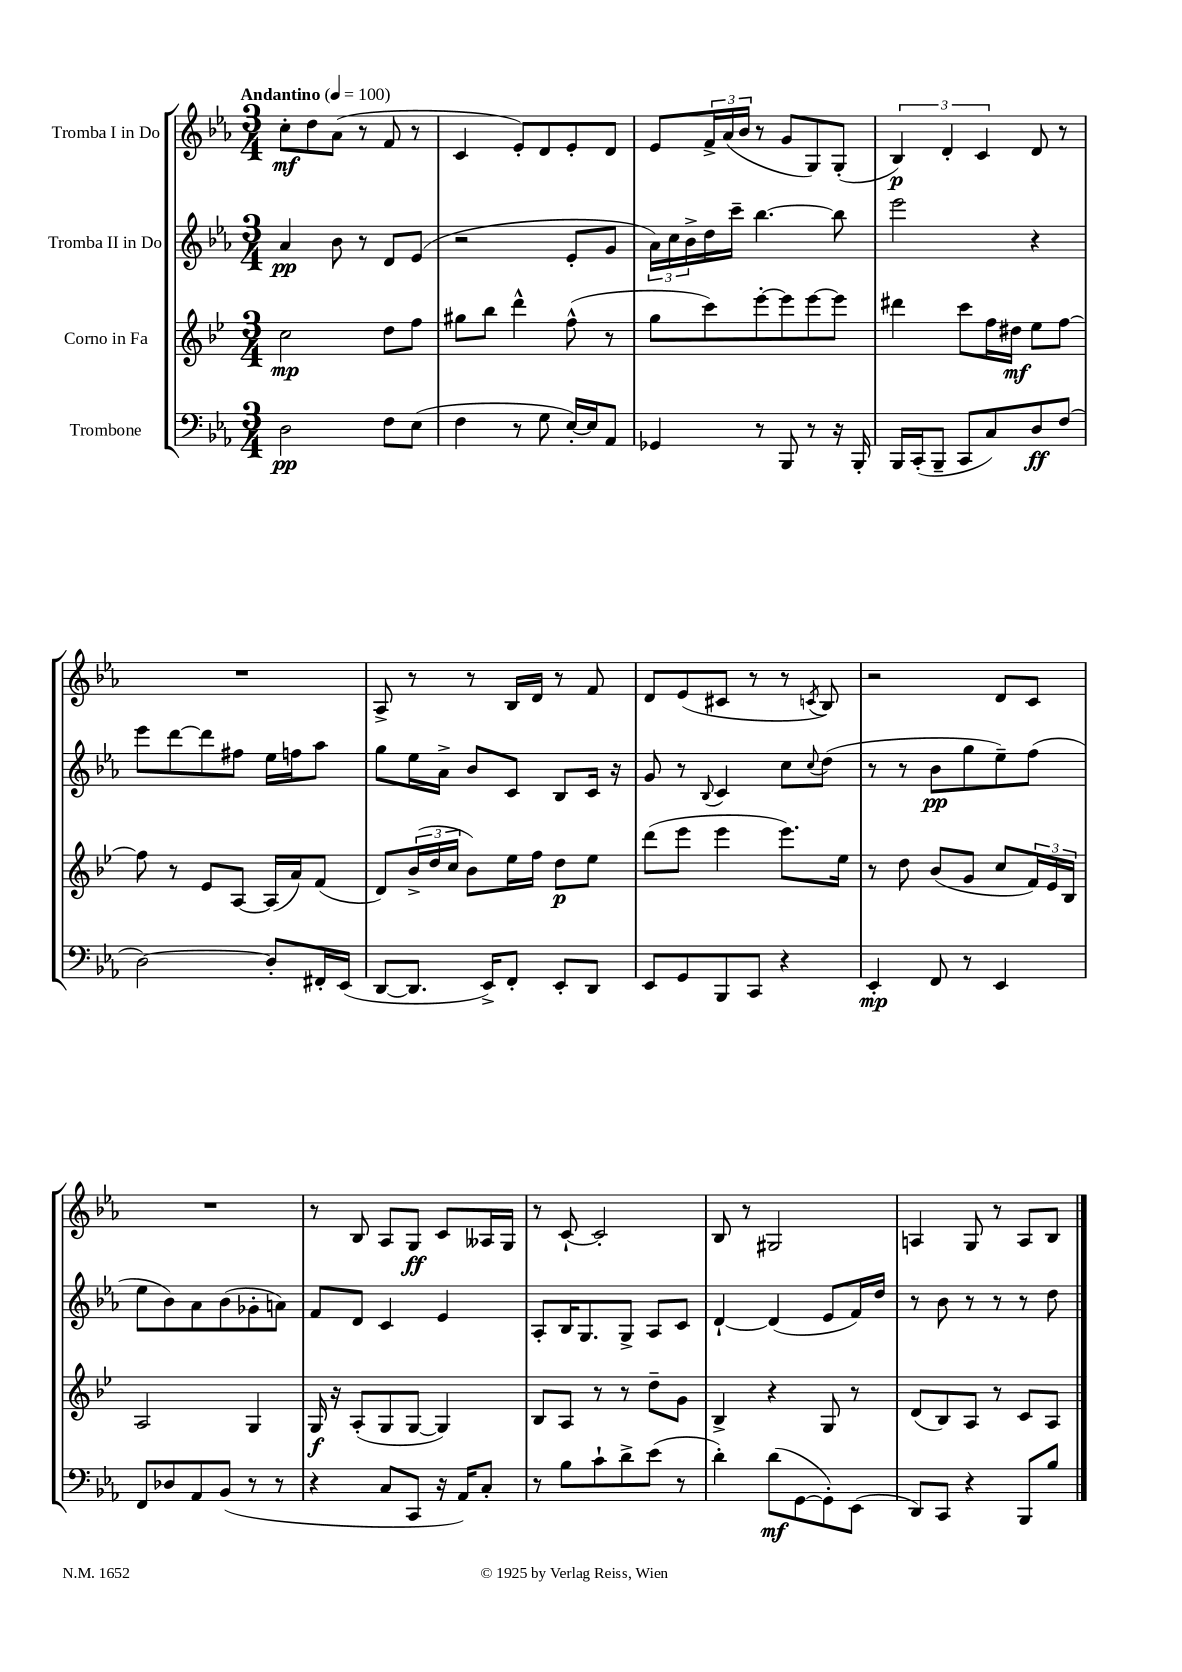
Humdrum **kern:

**kern	**kern	**kern	**kern
*staff4	*staff3	*staff2	*staff1
*clefF4	*clefG2	*clefG2	*clefG2
*k[b-e-a-]	*k[b-e-]	*k[b-e-a-]	*k[b-e-a-]
*M3/4	*M3/4	*M3/4	*M3/4
*MM100	*MM100	*MM100	*MM100
2D\	2cc\	4a-/	8cc'\L
.	.	.	8dd\
.	.	8b-\	(8a-\J
.	.	8r	8r
8F\L	8dd\L	8d/L	8f/
(8E-\J	8ff\J	(8e-/J	8r
=	=	=	=
4F\	8gg#\L	2r	4c/
.	8bb-\J	.	.
8r	4ddd^^\	.	8e-'/L)
8G\	.	.	8d/
[16E-'/LL)	(8ff^^\	8e-'/L	8e-'/
16E-/]J	.	.	.
8AA-/J	8r	8g/J	8d/J
=	=	=	=
4GG-/	8gg\L	24a-\LL)	8e-/L
.	.	24cc\	.
.	.	24b-^\	.
.	8ccc\)	16dd\	24f^/L
.	.	.	(24a-/
.	.	16ccc~\JJ	.
.	.	.	24b-/JJ
8r	[8eee-'\	[4.bb-\	8r
8BBB-/	8eee-\]	.	8g/L
8r	[8eee-\	.	8G/)
16r	8eee-\]J	8bb-\]	(8G'/J
16BBB-'/	.	.	.
=	=	=	=
16BBB-/LL	4ddd#\	2eee-\	6B-/)
(16CC'/J	.	.	.
8BBB-~/J	.	.	.
.	.	.	6d'/
8CC/L	8ccc\L	.	.
.	.	.	6c/
8C/)	16ff\L	.	.
.	16dd#\JJ	.	.
8D/	8ee-\L	4r	8d/
(8F/J	[8ff\J	.	8r
=	=	=	=
[2D\)	8ff\]	8eee-\L	2.r
.	8r	[8ddd\	.
.	8e-/L	8ddd\]	.
.	[8A/J	8ff#\J	.
8D'/]L	(16A/]LL	16ee-\LL	.
.	16a/J)	16ff\J	.
16FF#'/L	(8f/J	8aa-\J	.
(16EE-/JJ	.	.	.
=	=	=	=
[8DD/L	8d/L)	8gg\L	8A-^/
8.DD/]J	(24b-^/L	16ee-\L	8r
.	24dd/	.	.
.	.	16a-^\JJ	.
.	24cc/JJ	.	.
.	8b-\L)	8b-/L	8r
16EE-^/LK)	.	.	.
8FF'/J	16ee-\L	8c/J	16B-/LL
.	16ff\JJ	.	16d/JJ
8EE-'/L	8dd\L	8B-/L	8r
8DD/J	8ee-\J	16c/Jk	8f/
.	.	16r	.
=	=	=	=
8EE-/L	(8ddd\L	8g/	8d/L
8GG/	8eee-\J	8r	(8e-/
.	.	8qqB-/	.
8BBB-/	4eee-\	4c/	8c#/J
8CC/J	.	.	8r
4r	8.eee-\L)	8cc\L	8r
.	.	8qqcc/	8qc/
.	.	(8dd\J	8B-/)
.	16ee-\Jk	.	.
=	=	=	=
4EE-'/	8r	8r	2r
.	8dd\	8r	.
8FF/	(8b-/L	8b-\L	.
8r	8g/J	8gg\	.
4EE-/	8cc/L	8ee-~\)	8d/L
.	24f/L)	(8ff\J	8c/J
.	24e-/	.	.
.	24B-/JJ	.	.
=	=	=	=
8FF/L	2A/	8ee-\L	2.r
8D-/	.	8b-\)	.
8AA-/	.	8a-\	.
(8BB-/J	.	(8b-\	.
8r	4G/	8g-'\	.
8r	.	8a\J)	.
=	=	=	=
4r	16G/	8f/L	8r
.	16r	.	.
.	(8A'/L	8d/J	8B-/
8C/L	8G/	4c/	8A-/L
8CC/J	[8G/J	.	8G/J
16r	4G/])	4e-/	8c/L
16AA-/LK)	.	.	.
8C'/J	.	.	16A--/L
.	.	.	16G/JJ
=	=	=	=
8r	8B-/L	8A-'/L	8r
8B-\L	8A/J	16B-/K	[8c`/
.	.	8.G/	.
8c`\	8r	.	2c'/]
8d^\	8r	8G^/J	.
(8e-\J	8dd~\L	8A-/L	.
8r	8g\J	8c/J	.
=	=	=	=
4d'\)	4B-^/	[4d`/	8B-/
.	.	.	8r
(8d\L	4r	(4d/]	2G#/
[8GG\	.	.	.
8GG'\])	8G/	8e-/L	.
(8EE-\J	8r	16f/L)	.
.	.	16dd/JJ	.
=	=	=	=
8DD/L)	(8d/L	8r	4A/
8CC/J	8B-/)	8b-\	.
4r	8A/J	8r	8G/
.	8r	8r	8r
8BBB-/L	8c/L	8r	8A/L
8B-/J	8A/J	8dd\	8B-/J
==	==	==	==
*-	*-	*-	*-
